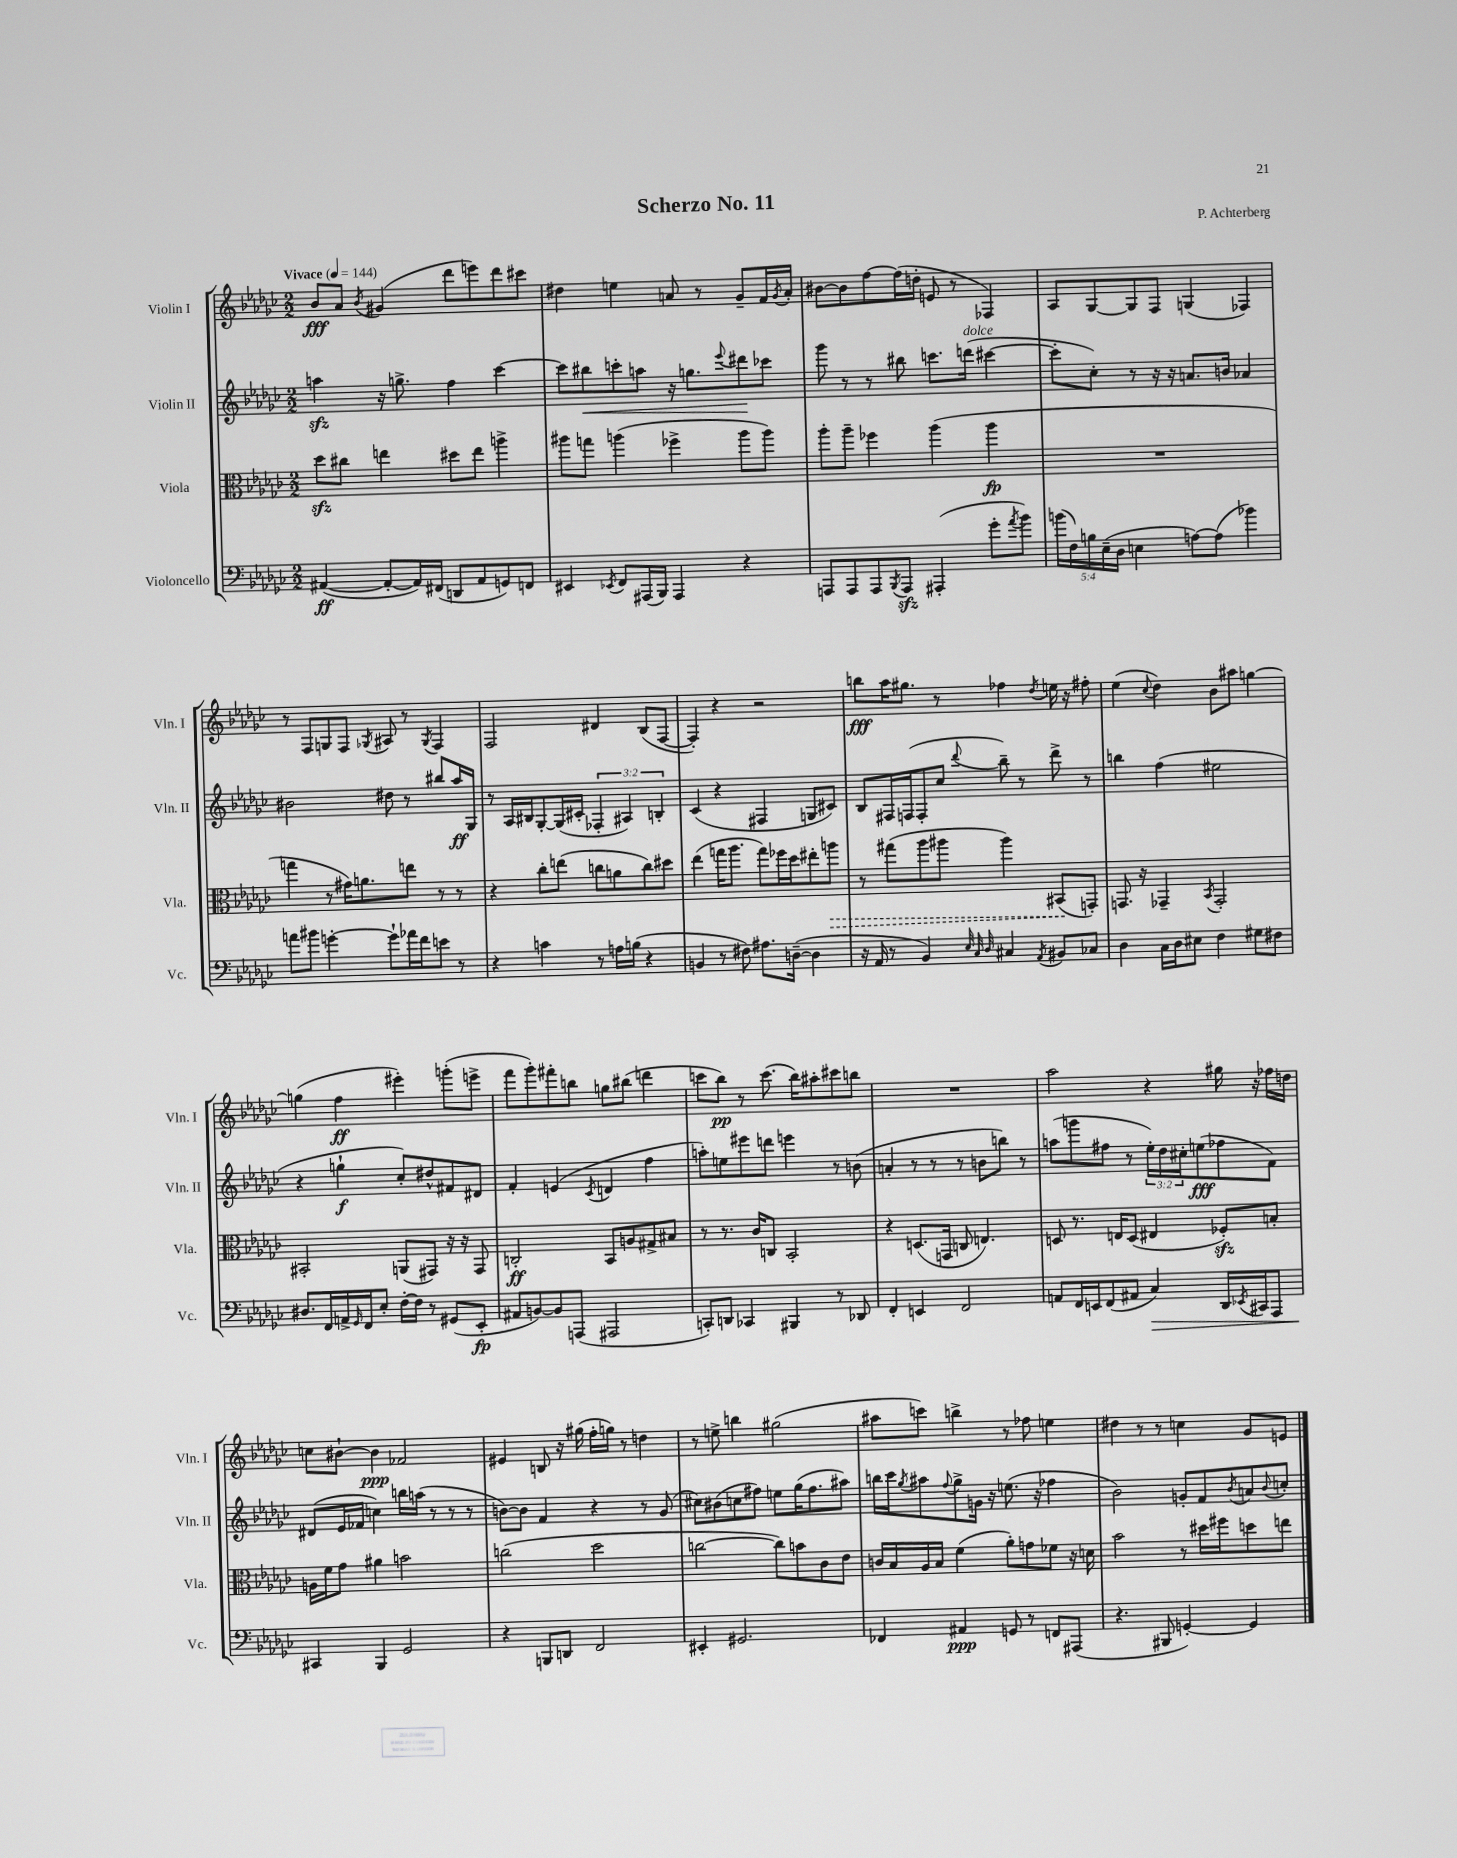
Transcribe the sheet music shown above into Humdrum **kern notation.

**kern	**kern	**kern	**kern
*staff4	*staff3	*staff2	*staff1
*clefF4	*clefC3	*clefG2	*clefG2
*k[b-e-a-d-g-c-]	*k[b-e-a-d-g-c-]	*k[b-e-a-d-g-c-]	*k[b-e-a-d-g-c-]
*M2/2	*M2/2	*M2/2	*M2/2
*MM144	*MM144	*MM144	*MM144
([4AA#	8dd-	4aa	8b-
.	8cc#	.	8a-
.	.	.	8qb-
8AA#'_	4ee	16r	(4g#
.	.	8.gg^	.
16AA#])	.	.	.
(16FF#	.	.	.
8DD	8dd#	4ff	8ddd-
8AA#	8ee	.	8eee)
8GG)	4aa^	[4ccc-	8ddd-
8FF	.	.	8ccc#
=	=	=	=
4EE#	8aa#	8ccc-]	4dd#
.	8gg	8bb#	.
8qEE-	.	.	.
8FF	(4aa	8ccc'	4ee
(16AAA#	.	8aa	.
16BBB-)	.	.	.
4AAA#	4ff-^	16r	8a
.	.	8.gg	.
.	.	.	8r
.	.	8qqeee-	.
4r	8aa	8ddd#	8g-~
.	8aa)	8ccc-	16f
.	.	.	8qg-
.	.	.	16a'
=	=	=	=
8AAA	8aa-'	8ggg-	[8b#
8AAA	8aa-~	8r	8b#]
8AAA	4ff-	8r	[8ff
8qBBB-	.	.	.
8AAA	.	8bb#	(16ff]
.	.	.	16dd'
(4AAA#'	(4aa-	8.ccc	8e
.	.	.	8r
.	.	(16ddd	.
8g-'	4aa-	[4ccc#	4F-)
8qa-	.	.	.
8b-)	.	.	.
=	=	=	=
(20b	1r	8ccc#']	8A-
20F)	.	.	.
20B	.	.	.
.	.	8cc-')	[8G-
(20E-~	.	.	.
20D-	.	.	.
4E	.	8r	8G-]
.	.	16r	8F
.	.	16r	.
[8A)	.	8.a	(4G
(8A]	.	.	.
.	.	16b	.
4b-)	.	4a-	4F-)
=	=	=	=
8a	4gg	2b#	8r
8b#	.	.	8F
[4g'	8r	.	8G
.	16g#)	.	8F
.	8.a	.	.
.	.	.	8qG-
8g`]	.	8dd#	8A#
16a-	8ee	8r	8r
16f	.	.	.
.	.	.	8qG-
8e	8r	8bb#	4F
8r	8r	16aa-	.
.	.	16G-	.
=	=	=	=
4r	4r	8r	2F
.	.	16A-	.
.	.	16B#	.
4c	8cc-'	[8G-'	.
.	(8ee	(16G-]	.
.	.	16c#'	.
8r	8cc	6F-'	4d#
16A	8a	.	.
.	.	6A#)	.
(16B	.	.	.
4r	8cc)	.	(8B-
.	.	6B'	.
.	8dd#	.	[8F
=	=	=	=
4BB	(4ee-	(4c-	4F'])
8r	16gg	4r	4r
.	8.aa-	.	.
8F#)	.	.	.
8.A#	8gg)	4F#	2r
.	16ff-	.	.
([16D~	16dd-	.	.
4D]	8ee#'	8G	.
.	8aa	8c#)	.
=	=	=	=
16r	8r	8B-	8bb
16AA-	.	.	.
8r	(8gg#	16F#	16aa-
.	.	(16F	8.gg#
4BB-)	8aa-	8F'	.
.	8aa#	8cc-	8r
32qqE-	.	.	.
32qqC-	.	.	.
32qqD-	.	8qqddd-	.
4C#	4aa#)	8bb-~)	4ff-
.	.	8r	.
8qAA-	.	.	8qdd-
8BB#	(8BB#	8ddd-^	16ee
.	.	.	16r
8C-	8GG')	8r	8ff#'
=	=	=	=
4D-	8.GG	4bb	(4ee-
.	16r	.	.
.	.	.	8qqcc-
16C-	4GG-~	(4ff	4dd-)
16D-	.	.	.
8E#	.	.	.
.	8qBB-	.	.
4F	2GG-'	2ee#	8b-
.	.	.	8aa#
8G#	.	.	[4gg
8F#	.	.	.
=	=	=	=
8.D#	2BB#'	4r	(4gg]
16FF	.	.	.
16AA^	.	4gg`	4ff
16qqGG-	.	.	.
16FF	.	.	.
8E-'	.	.	.
[16F'	(8AA	8cc-')	4eee#')
16F]	.	.	.
8r	8GG#)	8dd#^^	.
(8GG#	16r	8f#	(8ggg'
.	16r	.	.
8EE-'	8GG#	8d#	8eee^
=	=	=	=
8AA#	2C'	4f'	8fff
[8BB)	.	.	8ggg-')
8BB]	.	(4e	8fff#'
(8AAA	.	.	8bb
.	.	8qc-	.
2AAA#	8BB-	4d	8gg
.	8A	.	(8bb#
.	8G#^	4ff	4ddd
.	8B#	.	.
=	=	=	=
8CC')	8r	8aa')	8ccc
8DD	8.r	8ee	8bb-)
4CC-	.	8eee#	8r
.	16c-	.	.
.	8C	8ddd	(8.ccc
4BBB#	2BB-'	4eee	.
.	.	.	16bb-)
.	.	.	8aa#'
8r	.	8r	8ccc#
8DD-	.	(8b	8bb
=	=	=	=
4FF'	4r	4a'	1r
4EE	(8.D	8r	.
.	.	8r	.
.	16GG	.	.
2FF	8C	8r	.
.	4.E)	8b	.
.	.	8bb)	.
.	.	8r	.
=	=	=	=
8AA	8D	(8aa	2aa-
16FF	8.r	8ggg	.
16EE	.	.	.
(8FF	.	8ff#	.
.	16E	.	.
8AA#	(8D	8r	.
4C-)	4E#	24ee-')	4r
.	.	24dd-	.
.	.	24cc#'	.
.	.	(8ee	.
16DD-	8F-')	8ff-	16gg#
8qEE-	.	.	.
16CC#	.	.	16r
8AAA-	8B'	8f)	16ff-
.	.	.	16dd
=	=	=	=
4CC#	16A	(8d#	8cc
.	16f	.	.
.	8g-	16e-	[8b#`
.	.	16f-	.
4BBB-	4a#	4cc)	4b#]
2GG-	2b	16bb	2f-
.	.	(16aa	.
.	.	8r	.
.	.	8r	.
.	.	8r	.
=	=	=	=
4r	(2cc	[8b)	4e#
.	.	8b]	.
8BBB	.	4f	8B
8DD	.	.	16r
.	.	.	(16gg#
2FF	2dd-	4r	16ff'
.	.	.	16gg)
.	.	.	8r
.	.	8r	4dd
.	.	(8g-	.
=	=	=	=
4EE#'	[2cc	8cc#)	8r
.	.	(8b#	8ee^
2.GG#	.	8cc	4bb
.	.	8ff#)	.
.	8cc])	8ee	(2gg#
.	8b	(16gg-	.
.	.	8.ff#	.
.	8c-	.	.
.	8e-	8aa#)	.
=	=	=	=
4FF-	16c	16bb	8aa#
.	16B-	16ccc-	.
.	.	8qgg-	.
.	16A-	8aa#	8ccc)
.	16B-	.	.
.	.	8qqff	.
4AA#	(4f	8gg-^	4bb^
.	.	16g	.
.	.	16r	.
8GG	8a-')	(8.ee	8r
8r	8g	.	8ff-
.	.	16r	.
8FF	8f-	4ff-	4ee
(8AAA#	16r	.	.
.	16d	.	.
=	=	=	=
4.r	2b-	2b-)	4dd#
.	.	.	8r
8BBB#	.	.	8r
[4GG')	8r	8g'	4cc
.	16dd#	8f	.
.	16ff#	.	.
.	.	8qb-	.
4GG]	8dd	8a	8g-
.	.	8qqb-	.
.	8ee	8cc'	8e
==	==	==	==
*-	*-	*-	*-
